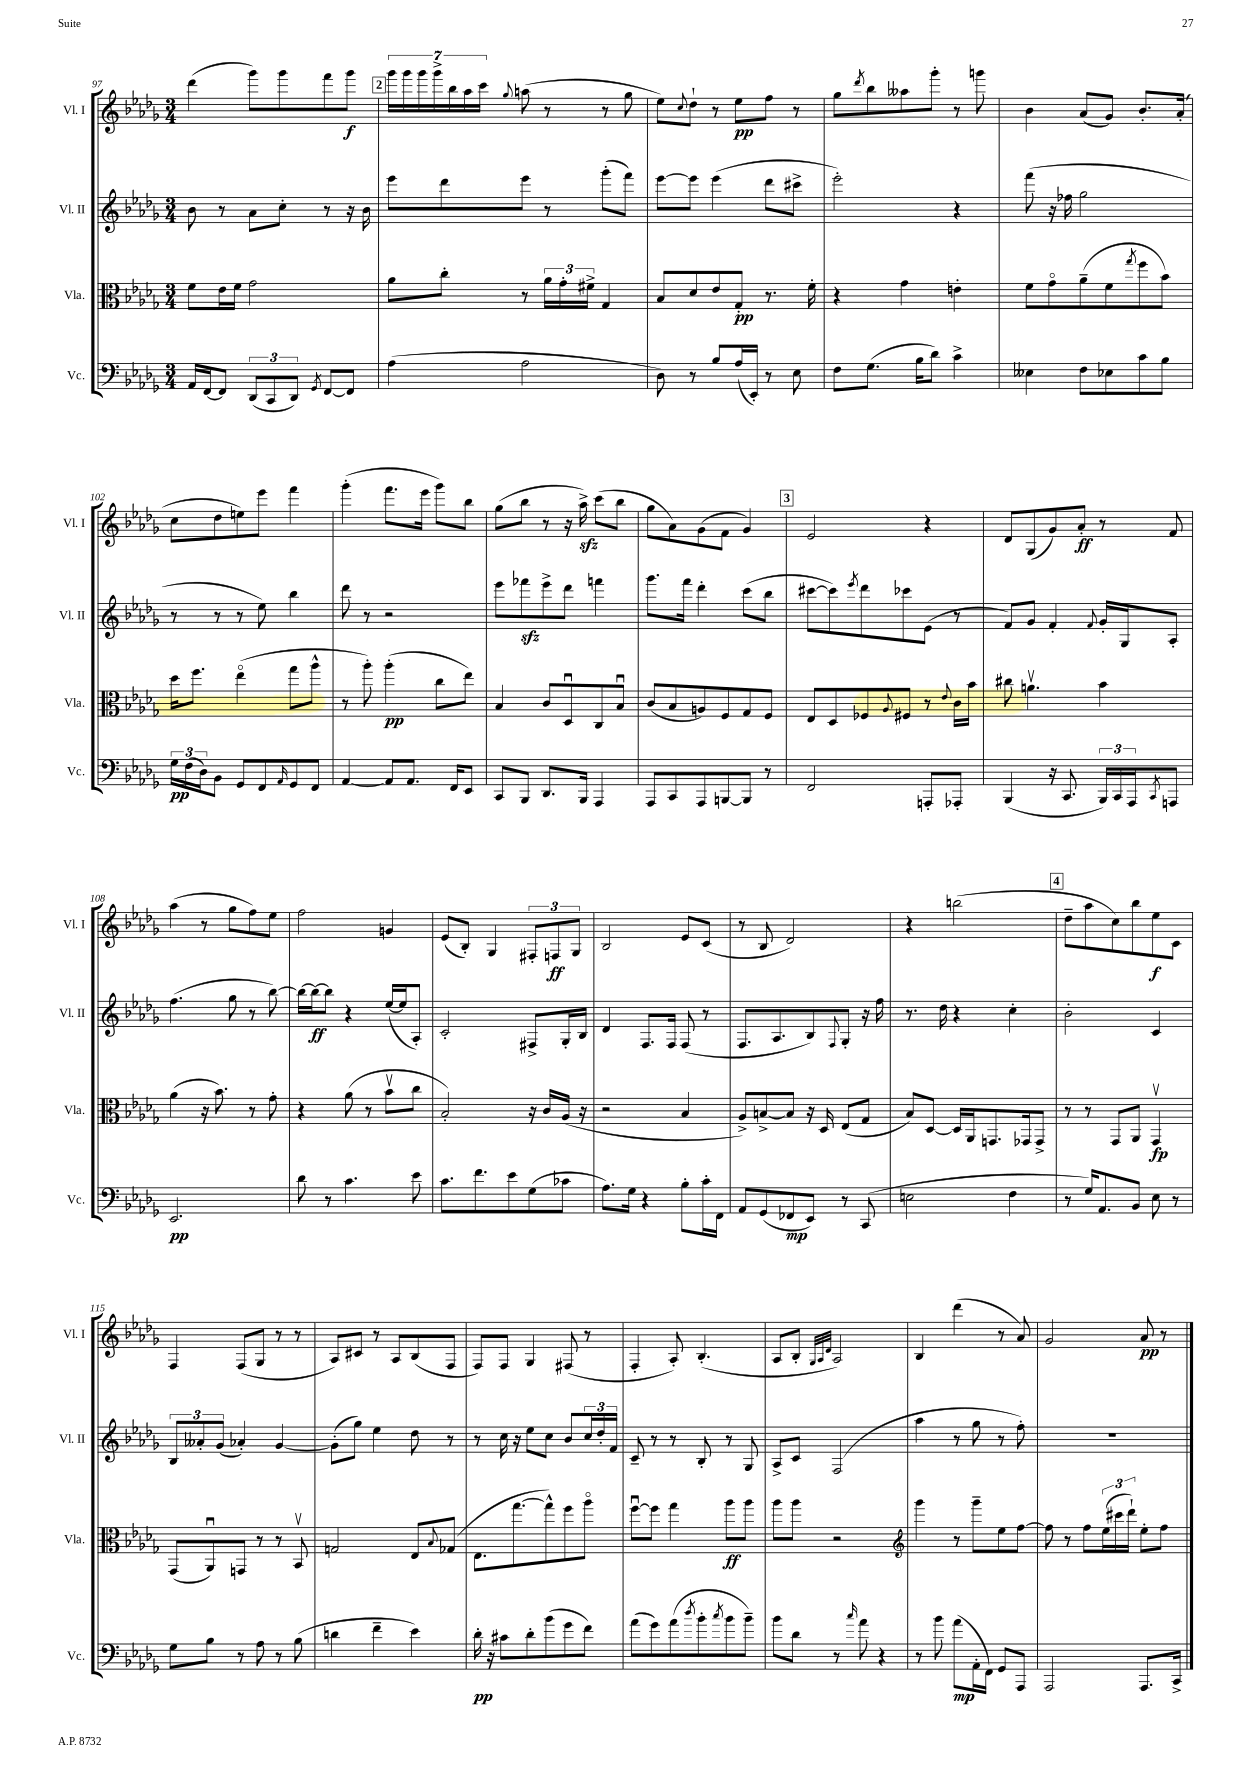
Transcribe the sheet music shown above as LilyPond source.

<<
\new StaffGroup <<
\new Staff = "s0" \with { instrumentName = "Vl. I" shortInstrumentName = "Vl. I" } {
    \clef treble \key des \major \numericTimeSignature \time 3/4
    des'''4( ges'''8) ges'''8 f'''8 ges'''8\f |
    \mark \markup { \box "2" } \tuplet 7/4 { ges'''16 ges'''16 ges'''16 ges'''16-> bes''16 aes''16 c'''16 } \appoggiatura { ges''8 } a''8( r8 r8 ges''8 |
    ees''8) \appoggiatura { c''8 } des''8-! r8 ees''8\pp f''8 r8 |
    ges''8 \acciaccatura { des'''8 } bes''8 aeses''8 ges'''8-. r8 g'''8 |
    bes'4 aes'8( ges'8) bes'8.-. aes'16-.( |
    c''8 des''8 e''8) ees'''8 f'''4 |
    ges'''4-.( f'''8. ees'''16 ges'''8) bes''8 |
    ges''8( bes''8 r8 r16 aes''16->\sfz) c'''8( bes''8 |
    ges''8 aes'8) ges'8( f'8 ges'4) |
    \mark \markup { \box "3" } ees'2 r4 |
    des'8 ges8( ges'8) aes'8-.\ff r8 f'8 |
    aes''4( r8 ges''8 f''8) ees''8 |
    f''2 g'4 |
    ees'8( bes8-.) ges4 \tuplet 3/2 { fis8-. f8\ff ges8 } |
    bes2 ees'8 c'8( |
    r8 bes8 des'2) |
    r4 b''2( |
    \mark \markup { \box "4" } des''8-- aes''8 c''8) bes''8 ees''8\f c'8 |
    f4 f8( ges8 r8 r8 |
    aes8) cis'8 r8 aes8 bes8( f8 |
    f8) f8 ges4 fis8( r8 |
    f4-. aes8-.) bes4.-.( |
    aes8 bes8-. \grace { ges32 aes32 des'32 } aes2) |
    bes4 des'''4( r8 aes'8) |
    ges'2 aes'8\pp r8 \bar "|." |
}
\new Staff = "s1" \with { instrumentName = "Vl. II" shortInstrumentName = "Vl. II" } {
    \clef treble \key des \major \numericTimeSignature \time 3/4
    bes'8 r8 aes'8 c''8-. r8 r16 bes'16 |
    \mark \markup { \box "2" } ees'''8 des'''8 ees'''8 r8 ges'''8-.( f'''8) |
    ees'''8~ ees'''8 ees'''4( des'''8 cis'''8-> |
    ees'''2-.) r4 |
    f'''8( r16 fes''16 ges''2 |
    r8 r8 r8 ees''8) bes''4 |
    des'''8 r8 r2 |
    ees'''8 fes'''8\sfz ees'''8-> des'''8 f'''4 |
    ges'''8. f'''16 des'''4-. c'''8( bes''8 |
    \mark \markup { \box "3" } cis'''8~ cis'''8) \acciaccatura { ees'''8 } des'''8 ces'''8 ees'8( r8 |
    f'8) ges'8 f'4-. \appoggiatura { f'8 } ges'16-. ges16 aes8-. |
    f''4.( ges''8 r8 bes''8~) |
    bes''16~ bes''16~\ff bes''8 r4 ees''16~( ees''16 aes8-.) |
    c'2-. fis8-> ges16-. bes16 |
    des'4 f8. f16 f8( r8 |
    f8. aes8. bes8) \appoggiatura { f8 } ges8-. r16 f''16 |
    r8. des''16 r4 c''4-. |
    \mark \markup { \box "4" } bes'2-. c'4 |
    \tuplet 3/2 { bes8 aeses'8-. ges'8( } aes'4-.) ges'4~ |
    ges'8-.( ges''8) ees''4 des''8 r8 |
    r8 c''16 r16 ees''8 c''8 bes'8 \tuplet 3/2 { c''16 des''16-. f'16 } |
    c'8-- r8 r8 bes8-. r8 ges8 |
    aes8-> c'8 f2( |
    aes''4 r8 ges''8 r8 f''8-.) |
    R2. \bar "|." |
}
\new Staff = "s2" \with { instrumentName = "Vla." shortInstrumentName = "Vla." } {
    \clef alto \key des \major \numericTimeSignature \time 3/4
    f'8 ees'16 f'16 ges'2 |
    \mark \markup { \box "2" } aes'8 c''8-. r8 \tuplet 3/2 { aes'16 ges'16-. fis'16-> } ges4 |
    bes8 des'8 ees'8 ges8-.\pp r8. f'16-. |
    r4 ges'4 e'4-. |
    f'8 ges'8\flageolet aes'8--( f'8 \acciaccatura { ges''8 } f''8 bes'8) |
    des''16 f''8. ees''4\flageolet( ges''8 aes''8-^ |
    r8 aes''8-.) aes''4-.\pp( c''8 ees''8) |
    bes4 c'8 des8\downbow c8 bes8\downbow |
    c'8( bes8 a8) f8 ges8 f8 |
    \mark \markup { \box "3" } ees8 des8 fes8 \appoggiatura { aes8 } fis8 r8 \appoggiatura { ees'8 } c'16 bes'16 |
    cis''8 a'4.\upbow bes'4 |
    aes'4( r16 bes'8.) r8 ges'8-. |
    r4 aes'8( r8 bes'8\upbow c''8 |
    bes2-.) r16 c'16 aes16( r16 |
    r2 bes4 |
    aes8->) b8~-> b8 r16 des16 ees8( ges8 |
    bes8) des8~ des16 aes,16 g,8. ges,16 ges,8-> |
    \mark \markup { \box "4" } r8 r8 ges,8 aes,8 ges,4\upbow\fp |
    ges,8( aes,8\downbow) g,8 r8 r8 bes,8\upbow |
    g2 ees8 \appoggiatura { bes8 } ges8( |
    ees8. ges''8.~ ges''8-^) f''8 aes''8\flageolet |
    f''8~\downbow f''8 ges''4 aes''8\ff aes''8 |
    aes''8 aes''8 r2 |
    \clef treble ges'''4 r8 ges'''8-- ees''8 f''8~ |
    f''8 r8 f''8 \tuplet 3/2 { ees''16( cis'''16 des'''16-!) } ees''8-. f''8 \bar "|." |
}
\new Staff = "s3" \with { instrumentName = "Vc." shortInstrumentName = "Vc." } {
    \clef bass \key des \major \numericTimeSignature \time 3/4
    aes,16 f,16~ f,8 \tuplet 3/2 { des,8( c,8 des,8) } \acciaccatura { ges,8 } f,8~ f,8 |
    \mark \markup { \box "2" } aes4( aes2 |
    des8) r8 bes8 aes16( ees,16-.) r8 ees8 |
    f8 ges8.( bes16 des'8) c'4-> |
    eeses4 f8 ees8 c'8 bes8 |
    \tuplet 3/2 { ges16\pp f16( des16) } bes,8 ges,8 f,8 \grace { aes,16 } ges,8 f,8 |
    aes,4~ aes,8 aes,8. f,16 ees,8 |
    c,8 bes,,8 des,8. bes,,16 aes,,4 |
    aes,,8 c,8 aes,,8 b,,8~ b,,8 r8 |
    \mark \markup { \box "3" } f,2 a,,8-. aes,,8-. |
    bes,,4( r16 c,8. \tuplet 3/2 { bes,,16) c,16 aes,,16 } \acciaccatura { c,8 } a,,8 |
    ees,2.\pp |
    des'8 r8 c'4. ees'8 |
    c'8. f'8. ees'8 ges8( ces'8 |
    aes8.) ges16 r4 bes8-. c'16-. f,16 |
    aes,8 ges,8( fes,8\mp ees,8) r8 c,8( |
    e2 f4 |
    \mark \markup { \box "4" } r8 ges16) aes,8. bes,8 ees8 r8 |
    ges8 bes8 r8 aes8 r8 bes8( |
    d'4 f'4-- ees'4) |
    des'16-.\pp r16 cis'8 des'8-. bes'8( ges'8 f'8) |
    aes'8( ges'8) aes'8( \acciaccatura { des''8 } bes'8-. \acciaccatura { c''8 } bes'8 bes'8--) |
    bes'8 des'8 r8 \grace { c''16 } aes'8 r4 |
    r8 bes'8 aes'8\mp( aes,16-. f,16) ges,8 aes,,8 |
    aes,,2 aes,,8. c,16-> \bar "|." |
}
>>
>>
\layout { \context { \Score currentBarNumber = #97 } }
